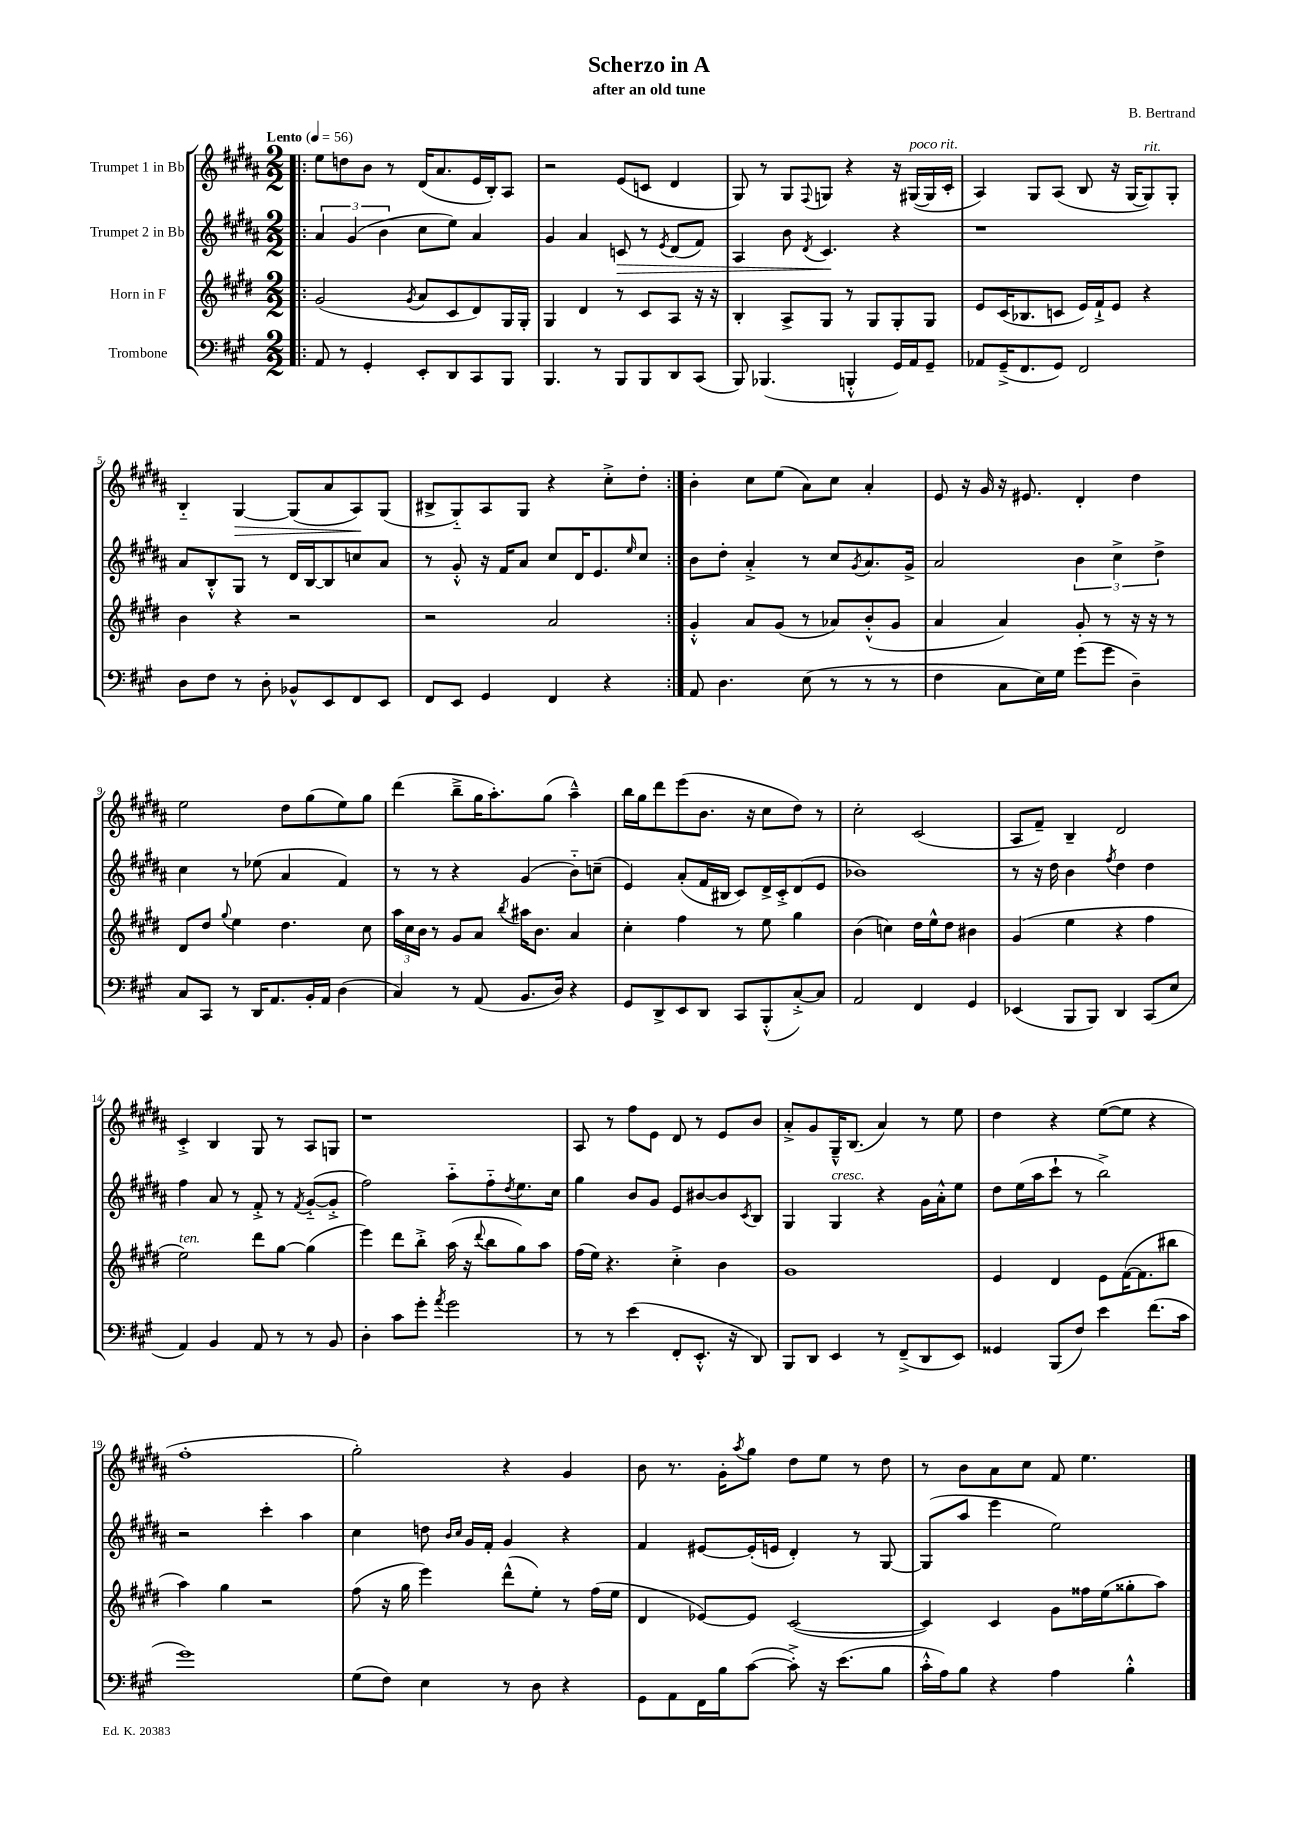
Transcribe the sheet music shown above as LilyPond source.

\header { title = "Scherzo in A" composer = "B. Bertrand" subtitle = "after an old tune" }
<<
\new StaffGroup <<
\new Staff = "s0" \with { instrumentName = "Trumpet 1 in Bb" } {
    \clef treble \key b \major \numericTimeSignature \time 2/2 \tempo "Lento" 4 = 56
    \repeat volta 2 { \bar ".|:" e''8 d''8 b'8 r8 dis'16( ais'8. e'16 b16-.) ais8 |
    r2 e'8( c'8 dis'4 |
    gis8) r8 gis8 \appoggiatura { fis8 } g8 r4 r16 gis16~^\markup { \italic "poco rit." }( gis16 cis'16-. |
    ais4) gis8 ais8( b8 r16 gis16~ gis8^\markup { \italic "rit." }) gis8-. |
    b4-_ gis4~\> gis8( ais'8 ais8\!) gis8( |
    bis8-> gis8-_) ais8 gis8 r4 cis''8-.-> dis''8-. | }
    b'4-. cis''8 e''8( ais'8) cis''8 ais'4-. |
    e'8 r16 gis'16 r16 eis'8. dis'4-. dis''4 |
    e''2 dis''8 gis''8( e''8) gis''8 |
    dis'''4( b''8---> gis''16 ais''8.-.) gis''8( ais''4---^) |
    b''16 gis''16 dis'''8 e'''8( b'8. r16 cis''8 dis''8) r8 |
    cis''2-. cis'2( |
    ais8 fis'8--) b4-- dis'2 |
    cis'4-.-> b4 gis8 r8 ais8 g8 |
    r1 |
    ais8 r8 fis''8 e'8 dis'8 r8 e'8 b'8 |
    ais'8-.-> gis'8 gis16---^ b8.( ais'4) r8 e''8 |
    dis''4 r4 e''8~( e''8 r4 |
    fis''1-. |
    gis''2-.) r4 gis'4 |
    b'8 r8. gis'16-. \acciaccatura { ais''8 } gis''8 dis''8 e''8 r8 dis''8 |
    r8 b'8 ais'8 cis''8 fis'8 e''4. \bar "|." |
}
\new Staff = "s1" \with { instrumentName = "Trumpet 2 in Bb" } {
    \clef treble \key b \major \numericTimeSignature \time 2/2
    \repeat volta 2 { \bar ".|:" \tuplet 3/2 { ais'4 gis'4( b'4 } cis''8 e''8) ais'4 |
    gis'4 ais'4 c'8\> r8 \acciaccatura { e'8 } dis'8( fis'8) |
    ais4 b'8 \acciaccatura { dis'8 } cis'4.\! r4 |
    r1 |
    ais'8 b8-.-^ gis8 r8 dis'16 b16~ b8 c''8 ais'8 |
    r8 gis'8-.-^ r16 fis'16 ais'8 cis''8 dis'16 e'8. \grace { e''16 } cis''8 | }
    b'8 dis''8-. ais'4-.-> r8 cis''8 \acciaccatura { gis'8 } ais'8. gis'16-> |
    ais'2 \tuplet 3/2 { b'4 cis''4-> dis''4-> } |
    cis''4 r8 ees''8( ais'4 fis'4) |
    r8 r8 r4 gis'4( b'8-_) c''8--( |
    e'4) ais'8-.( fis'16 bis16 cis'8) dis'16-> cis'16-.-> dis'8( e'8 |
    bes'1) |
    r8 r16 dis''16 b'4 \acciaccatura { fis''8 } dis''4 dis''4 |
    fis''4 ais'8 r8 fis'8-.-> r8 \acciaccatura { fis'8 } gis'8~-_( gis'8-.-> |
    fis''2) ais''8-_ fis''8-_ \acciaccatura { dis''8 } e''8. cis''16 |
    gis''4 b'8 gis'8 e'8 bis'8~ bis'8 \acciaccatura { cis'8 } b8 |
    gis4 gis4^\markup { \italic "cresc." } r4 gis'16 ais'16-.-^ e''8 |
    dis''8 e''16( ais''16 cis'''8-! r8 b''2->) |
    r2 cis'''4-. ais''4 |
    cis''4 d''8 \grace { b'16 cis''16 } gis'16 fis'16-. gis'4 r4 |
    fis'4 eis'8~ eis'16-.( e'16 dis'4-.) r8 gis8~ |
    gis8( ais''8 e'''4 e''2) \bar "|." |
}
\new Staff = "s2" \with { instrumentName = "Horn in F" } {
    \clef treble \key e \major \numericTimeSignature \time 2/2
    \repeat volta 2 { \bar ".|:" gis'2( \acciaccatura { gis'8 } a'8 cis'8 dis'8) gis16 gis16-. |
    gis4 dis'4 r8 cis'8 a8 r16 r16 |
    b4-. a8-> gis8 r8 gis8 gis8-. gis8 |
    e'8 cis'16( bes8. c'8 e'16) fis'16-!-> e'8 r4 |
    b'4 r4 r2 |
    r2 a'2 | }
    gis'4-.-^ a'8 gis'8( r8 aes'8) b'8-.-^( gis'8 |
    a'4 a'4) gis'8-. r8 r16 r16 r8 |
    dis'8 dis''8 \appoggiatura { gis''8 } e''4 dis''4. cis''8 |
    \tuplet 3/2 { a''16 cis''16 b'16 } r8 gis'8 a'8 \acciaccatura { b''8 } ais''16 b'8. a'4 |
    cis''4-. fis''4 r8 e''8 gis''4 |
    b'4( c''4) dis''16 e''16-^ dis''8 bis'4 |
    gis'4( e''4 r4 fis''4 |
    e''2^\markup { \italic "ten." }) dis'''8 gis''8~ gis''4( |
    e'''4) dis'''8 b''8-.-> a''16( r16 \appoggiatura { dis'''8 } b''8 gis''8) a''8 |
    fis''16( e''16) r4. cis''4-.-> b'4 |
    gis'1 |
    e'4 dis'4 e'8 fis'16~( fis'8. bis''8 |
    a''4) gis''4 r2 |
    fis''8( r16 gis''16 e'''4) dis'''8-^( e''8-.) r8 fis''16( e''16 |
    dis'4 ees'8~) ees'8 cis'2~( |
    cis'4) cis'4 gis'8 fisis''16 e''16( gisis''8-. a''8) \bar "|." |
}
\new Staff = "s3" \with { instrumentName = "Trombone" } {
    \clef bass \key a \major \numericTimeSignature \time 2/2
    \repeat volta 2 { \bar ".|:" a,8 r8 gis,4-. e,8-. d,8 cis,8 b,,8 |
    b,,4. r8 b,,8 b,,8 d,8 cis,8( |
    b,,8) bes,,4.( b,,4-.-^ gis,16) a,16 gis,8-- |
    aes,8 gis,16--->( fis,8. gis,8) fis,2 |
    d8 fis8 r8 d8-. bes,8-^ e,8 fis,8 e,8 |
    fis,8 e,8 gis,4 fis,4 r4 | }
    a,8 d4. e8( r8 r8 r8 |
    fis4 cis8 e16) gis16 gis'8( gis'8 d4--) |
    cis8 cis,8 r8 d,16 a,8. b,16-. a,16 d4( |
    cis4) r8 a,8( b,8. d16) r4 |
    gis,8 d,8-> e,8 d,8 cis,8 b,,8-.-^( cis8~-.->) cis8 |
    a,2 fis,4 gis,4 |
    ees,4( b,,8 b,,8) d,4 cis,8( e8 |
    a,4) b,4 a,8 r8 r8 b,8 |
    d4-. cis'8 gis'8-. \acciaccatura { a'8 } gis'2 |
    r8 r8 e'4( fis,8-. e,8.-.-^ r16 d,8) |
    b,,8 d,8 e,4 r8 fis,8--->( d,8 e,8) |
    gisis,4 b,,8( fis8) e'4 fis'8.( cis'16 |
    gis'1) |
    gis8( fis8) e4 r8 d8 r4 |
    gis,8 a,8 fis,16 b16 cis'8~( cis'8-.->) r16 e'8.( b8 |
    cis'16-.-^ a16) b8 r4 a4 b4-.-^ \bar "|." |
}
>>
>>
